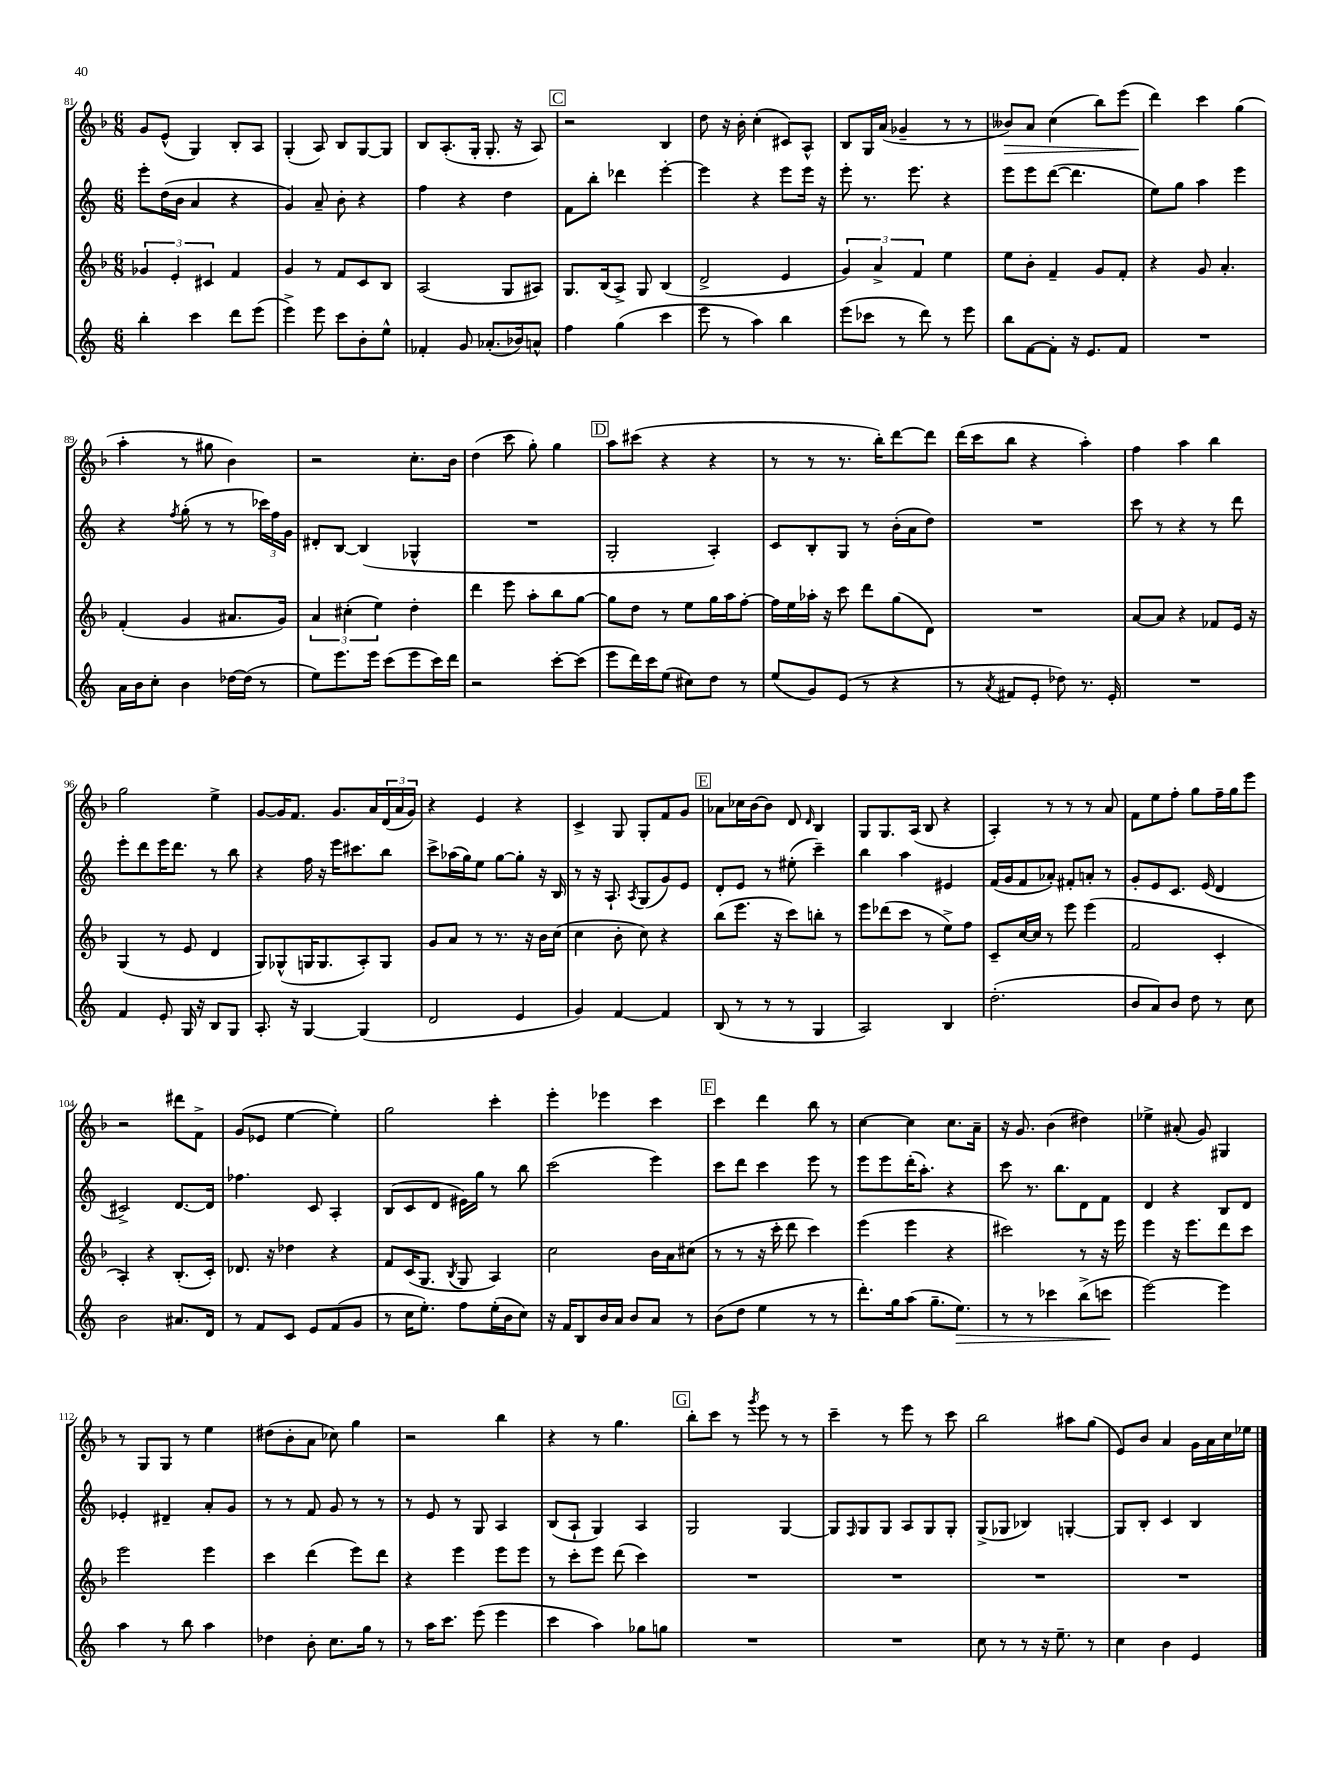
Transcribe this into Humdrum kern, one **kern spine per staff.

**kern	**dynam	**kern	**kern	**kern	**dynam
*part4	*part4	*part3	*part2	*part1	*part1
*staff4	*staff4	*staff3	*staff2	*staff1	*staff1
*clefG2	*	*clefG2	*clefG2	*clefG2	*
*k[]	*	*k[b-]	*k[]	*k[b-]	*
*M6/8	*	*M6/8	*M6/8	*M6/8	*
=81	=81	=81	=81	=81	=81
4bb'\	.	6g-X/	8eee'\L	8g/L	.
.	.	.	(16dd\L	(8e^^/J	.
.	.	6e'/	.	.	.
.	.	.	16b\JJ	.	.
4ccc\	.	.	4a/	4G/)	.
.	.	6c#X/	.	.	.
8ddd\L	.	4f/	4r	8B-'/L	.
(8eee\J	.	.	.	8A/J	.
=82	=82	=82	=82	=82	=82
4eee^\)	.	4g/	4g/)	(4G'/	.
8eee\	.	8r	8a~/	8A/)	.
8ccc\L	.	8f/L	8b'\	8B-/L	.
8b'\	.	8c/	4r	[8G/	.
8ee^^\J	.	8B-/J	.	8G/J]	.
=83	=83	=83	=83	=83	=83
4f-X'/	.	(2A/	4ff\	8B-/L	.
.	.	.	.	(8.A'/	.
8g/	.	.	4r	.	.
.	.	.	.	16G'/Jk	.
(8.a-X'/L	.	.	.	8.G'/	.
.	.	8G/L	4dd\	.	.
16b-X/k)	.	.	.	16r	.
8an^^/J	.	8A#X/J)	.	8A/)	.
!!LO:REH:place=s1:t=C
=84	=84	=84	=84	=84	=84
4ff\	.	8.G/L	8f\L	2r	.
.	.	.	8bb'\J	.	.
.	.	(16B-/k	.	.	.
(4gg\	.	8A^/J)	4ddd-X\	.	.
.	.	8G/	.	.	.
4ccc\	.	(4B-/	[4eee'\	4B-/	.
=85	=85	=85	=85	=85	=85
8eee\	.	2d^/	4eee\]	8dd\	.
8r	.	.	.	16r	.
.	.	.	.	16b-'\	.
4aa\)	.	.	4r	(4cc'\	.
4bb\	.	4e/	8eee\L	8c#X/L)	.
.	.	.	16eee\Jk	8A^^/J	.
.	.	.	16r	.	.
=86	=86	=86	=86	=86	=86
(8eee\L	.	6g/)	8eee'\	8B-/L	.
8ccc-X\J	.	.	8.r	16G/L	.
.	.	6a^/	.	.	.
.	.	.	.	(16a/JJ	.
8r	.	.	.	4g-X~/	.
.	.	.	8.eee\	.	.
.	.	6f/	.	.	.
8ddd\)	.	.	.	.	.
8r	.	4ee\	4r	8r	.
8eee\	.	.	.	8r	.
=87	=87	=87	=87	=87	=87
!	!	!	!	!	!LO:HP:b
8bb\L	.	8ee\L	8eee\L	8b--X/L)	>
[8f\	.	8b-'\J	8eee\	8a/J	.
8f'\J]	.	4f~/	([8ddd\J	(4cc\	.
16r	.	.	4.ddd\]	.	.
8.e/L	.	.	.	.	.
.	.	8g/L	.	8bb-\L)	.
8f/J	.	8f'/J	.	(8eee\J	.
=88	=88	=88	=88	=88	=88
2.r	.	4r	8ee\L)	4ddd\)	.
.	.	.	8gg\J	.	.
.	.	8g/	4aa\	4ccc\	]
.	.	4.a'/	.	.	.
.	.	.	4eee\	(4gg\	.
!!LO:LB:g=z
=89	=89	=89	=89	=89	=89
16a\LL	.	(4f'/	4r	4aa'\	.
16b\J	.	.	.	.	.
8cc'\J	.	.	.	.	.
.	.	.	8qff/	.	.
4b\	.	4g/	(8gg'\	8r	.
.	.	.	8r	8gg#X\	.
[16dd-X\LL	.	8.a#X/L	8r	4b-\)	.
(16dd-\JJ]	.	.	.	.	.
8r	.	.	24ccc-X\LL)	.	.
.	.	.	24ff\	.	.
.	.	16g/Jk)	.	.	.
.	.	.	24g\JJ	.	.
=90	=90	=90	=90	=90	=90
8ee\L)	.	6a/	8d#X'/L	2r	.
8.eee\	.	.	[8B/J	.	.
.	.	(6cc#X'\	.	.	.
.	.	.	(4B/]	.	.
16eee\Jk	.	.	.	.	.
.	.	6ee\)	.	.	.
(8ccc\L	.	.	.	.	.
8eee\	.	4dd'\	4G-X^^/	8.cc'\L	.
16ccc\L)	.	.	.	.	.
16ddd\JJ	.	.	.	16b-\Jk	.
=91	=91	=91	=91	=91	=91
2r	.	4ddd\	2.r	(4dd\	.
.	.	8eee\	.	8ccc\	.
.	.	8aa'\L	.	8gg'\)	.
[8ccc'\L	.	8bb-\	.	4gg\	.
(8ccc\J]	.	[8gg\J	.	.	.
!!LO:REH:place=s1:t=D
=92	=92	=92	=92	=92	=92
8eee\L	.	8gg\L]	2G'/	8aa\L	.
16ddd\L)	.	8dd\J	.	(8ccc#X\J	.
16ccc\J	.	.	.	.	.
(8ee\J	.	8r	.	4r	.
8cc#X\L)	.	8ee\L	.	.	.
8dd\J	.	16gg\L	4A'/)	4r	.
.	.	16aa\J	.	.	.
8r	.	[8ff'\J	.	.	.
=93	=93	=93	=93	=93	=93
(8ee/L	.	16ff\LL]	8c/L	8r	.
.	.	16ee\	.	.	.
8g/)	.	16aa-X'\JJ	8B'/	8r	.
.	.	16r	.	.	.
(8e/J	.	8ccc\	8G/J	8.r	.
8r	.	8ddd\L	8r	.	.
.	.	.	.	16bb-'\KL)	.
4r	.	(8gg\	(16b'\LL	[8ddd\	.
.	.	.	16a\J	.	.
.	.	8d\J)	8dd\J)	8ddd\J]	.
=94	=94	=94	=94	=94	=94
8r	.	2.r	2.r	(16ddd\LL	.
.	.	.	.	16ccc\J	.
8qa/	.	.	.	.	.
8f#X/L	.	.	.	8bb-\J	.
8e'/J	.	.	.	4r	.
8dd-X\)	.	.	.	.	.
8.r	.	.	.	4aa'\)	.
16e'/	.	.	.	.	.
=95	=95	=95	=95	=95	=95
2.r	.	[8a/L	8ccc\	4ff\	.
.	.	8a/J]	8r	.	.
.	.	4r	4r	4aa\	.
.	.	8f-X/L	8r	4bb-\	.
.	.	16e/Jk	8ddd\	.	.
.	.	16r	.	.	.
!!LO:LB:g=z
=96	=96	=96	=96	=96	=96
4f/	.	(4G/	8eee'\L	2gg\	.
.	.	.	8ddd\	.	.
8e'/	.	8r	16eee\K	.	.
.	.	.	8.ddd\J	.	.
16G/	.	8e/	.	.	.
16r	.	.	.	.	.
8B/L	.	4d/	8r	4ee^\	.
8G/J	.	.	8bb\	.	.
=97	=97	=97	=97	=97	=97
8.A'/	.	8G/L)	4r	[8g/L	.
.	.	(8G-X^^/	.	16g/K]	.
16r	.	.	.	8.f/J	.
[4G/	.	16Gn/K	16ff\	.	.
.	.	8.G/	16r	.	.
.	.	.	16eee\KL	8.g/L	.
.	.	.	8.ccc#X\	.	.
(4G/]	.	8A'/)	.	.	.
.	.	.	.	16a/L	.
.	.	8G/J	8bb\J	(24d/	.
.	.	.	.	24a/	.
.	.	.	.	24g/JJ)	.
=98	=98	=98	=98	=98	=98
2d/	.	8g/L	8ccc^\L	4r	.
.	.	8a/J	(16aa-X\L	.	.
.	.	.	16gg\J)	.	.
.	.	8r	8ee\J	4e/	.
.	.	8.r	[8gg\L	.	.
4e/	.	.	8gg'\J]	4r	.
.	.	16r	.	.	.
.	.	16b-\LL	16r	.	.
.	.	(16cc\JJ	16B/	.	.
=99	=99	=99	=99	=99	=99
4g/)	.	4cc\	8r	4c^/	.
.	.	.	16r	.	.
.	.	.	8.A`/	.	.
[4f/	.	8b-'\	.	8G/	.
.	.	.	8qA/	.	.
.	.	8cc\)	(8G/L	8G'/L	.
4f/]	.	4r	8g/)	8f/	.
.	.	.	8e/J	8g/J	.
!!LO:REH:place=s1:t=E
=100	=100	=100	=100	=100	=100
(8B/	.	(8bb-\L	8d'/L	8a-X\L	.
8r	.	8.eee\J	8e/J	16cc-X\L	.
.	.	.	.	[16b-\J	.
8r	.	.	8r	8b-\J]	.
.	.	16r	.	.	.
8r	.	8ccc\L)	(8ee#X'\	8d/	.
.	.	.	.	16qqd/	.
4G/	.	8bbn'\J	4ccc~\)	4B-/	.
.	.	8r	.	.	.
=101	=101	=101	=101	=101	=101
2A/)	.	8eee\L	4bb\	8G/L	.
.	.	(8ddd-X\	.	8.G/	.
.	.	8ccc\J	4aa\	.	.
.	.	.	.	(16A/Jk	.
.	.	8r	.	8B-/	.
4B/	.	8ee^\L)	4e#X/	4r	.
.	.	8ff\J	.	.	.
=102	=102	=102	=102	=102	=102
(2.dd'\	.	8c~/L	(16f/LL	4A'/)	.
.	.	.	16g/J	.	.
.	.	[16cc/L	8f/	.	.
.	.	16cc/JJ]	.	.	.
.	.	8r	8a-X'/J)	8r	.
.	.	8eee\	8f#X'/L	8r	.
.	.	(4eee\	8an'/J	8r	.
.	.	.	8r	8a/	.
=103	=103	=103	=103	=103	=103
8b/L	.	2f/	8g'/L	8f\L	.
8a/)	.	.	8e/	8ee\	.
8b/J	.	.	8.c/J	8ff'\J	.
8dd\	.	.	.	8gg\L	.
.	.	.	(16e/	.	.
8r	.	4c'/	4d/	16ff~\L	.
.	.	.	.	16gg\J	.
8cc\	.	.	.	8eee\J	.
!!LO:LB:g=z
=104	=104	=104	=104	=104	=104
2b\	.	4A'/)	2c#X^/)	2r	.
.	.	4r	.	.	.
8.a#X/L	.	(8.B-'/L	[8.d/L	8ddd#X\L	.
.	.	.	.	8f^\J	.
16d/Jk	.	16c'/Jk)	16d/Jk]	.	.
=105	=105	=105	=105	=105	=105
8r	.	8.d-X/	4.ff-X\	(8g/L	.
8f/L	.	.	.	8e-X/J	.
.	.	16r	.	.	.
8c/J	.	4dd-X\	.	[4ee\	.
8e/L	.	.	8c/	.	.
(8f/	.	4r	4A'/	4ee'\])	.
8g/J	.	.	.	.	.
=106	=106	=106	=106	=106	=106
8r	.	8f/L	(8B/L	2gg\	.
16cc\KL	.	(16c/K	8c/	.	.
8.ee'\J)	.	8.G/J	.	.	.
.	.	.	8d/J	.	.
.	.	8qB-/	.	.	.
8ff\L	.	8G/	16e#X\LL)	.	.
.	.	.	16gg\JJ	.	.
(16ee'\L	.	4A/)	8r	4ccc'\	.
16b\J	.	.	.	.	.
8cc\J)	.	.	8bb\	.	.
=107	=107	=107	=107	=107	=107
16r	.	2cc\	(2ccc\	4eee'\	.
16f/KL	.	.	.	.	.
8B/	.	.	.	.	.
16b/L	.	.	.	4eee-X\	.
16a/JJ	.	.	.	.	.
8b/L	.	.	.	.	.
8a/J	.	16b-\LL	4eee\)	4ccc\	.
.	.	16a\J	.	.	.
8r	.	(8cc#X\J	.	.	.
!!LO:REH:place=s1:t=F
=108	=108	=108	=108	=108	=108
(8b\L	.	8r	8ccc\L	4ccc\	.
8dd\J	.	8r	8ddd\J	.	.
4ee\	.	16r	4ccc\	4ddd\	.
.	.	16ccc'\	.	.	.
.	.	8ddd\	.	.	.
8r	.	4ccc\)	8eee\	8bb-\	.
8r	.	.	8r	8r	.
=109	=109	=109	=109	=109	=109
8.ddd'\L)	.	(4eee\	8eee\L	[4cc\	.
.	.	.	8eee\	.	.
16gg\k	.	.	.	.	.
(8aa\J	.	4eee\	(16ddd'\K	4cc\]	.
.	.	.	8.aa'\J)	.	.
8.gg~\L	.	.	.	.	.
.	.	4r	4r	8.cc\L	.
!	!LO:HP:b	!	!	!	!
8.ee\J)	>	.	.	.	.
.	.	.	.	16a~\Jk	.
=110	=110	=110	=110	=110	=110
8r	.	2ccc#X\)	8ccc\	16r	.
.	.	.	.	8.g/	.
8r	.	.	8.r	.	.
4ccc-X\	.	.	.	(4b-\	.
.	.	.	8.bb\L	.	.
(8bb^\L	.	8r	8d\	4dd#X\)	.
8cccn\J	.	16r	8f\J	.	.
.	.	16eee\	.	.	.
.	]	.	.	.	.
=111	=111	=111	=111	=111	=111
[2eee\)	.	4eee\	4d/	4ee-X^\	.
.	.	16r	4r	(8a#X'/	.
.	.	8.eee\L	.	.	.
.	.	.	.	8g/)	.
4eee\]	.	8ddd\	8B/L	4G#X/	.
.	.	8ccc\J	8d/J	.	.
!!LO:LB:g=z
=112	=112	=112	=112	=112	=112
4aa\	.	2eee\	4e-X'/	8r	.
.	.	.	.	8G/L	.
8r	.	.	4d#X~/	8G/J	.
8bb\	.	.	.	8r	.
4aa\	.	4eee\	8a'/L	4ee\	.
.	.	.	8g/J	.	.
=113	=113	=113	=113	=113	=113
4dd-X\	.	4ccc\	8r	(8dd#X\L	.
.	.	.	8r	8b-'\	.
8b'\	.	(4ddd\	8f/	8a\J	.
8.cc\L	.	.	8g/	8cc-X\)	.
.	.	8eee\L)	8r	4gg\	.
16gg\Jk	.	.	.	.	.
8r	.	8ddd\J	8r	.	.
=114	=114	=114	=114	=114	=114
8r	.	4r	8r	2r	.
16aa\KL	.	.	8e/	.	.
8.ccc\J	.	.	.	.	.
.	.	4eee\	8r	.	.
(8eee\	.	.	8G/	.	.
4eee\	.	8eee\L	4A/	4bb-\	.
.	.	8eee\J	.	.	.
=115	=115	=115	=115	=115	=115
4ccc\	.	8r	(8B/L	4r	.
.	.	8ccc'\L	8A`/J	.	.
4aa\)	.	8eee\J	4G/)	8r	.
.	.	(8ddd\	.	4.gg\	.
8gg-X\L	.	4ccc\)	4A/	.	.
8ggn\J	.	.	.	.	.
!!LO:REH:place=s1:t=G
=116	=116	=116	=116	=116	=116
2.r	.	2.r	2G/	8bb-'\L	.
.	.	.	.	8ccc\J	.
.	.	.	.	8r	.
.	.	.	.	8qggg/	.
.	.	.	.	8eee\	.
.	.	.	[4G/	8r	.
.	.	.	.	8r	.
=117	=117	=117	=117	=117	=117
2.r	.	2.r	8G/L]	4ccc~\	.
.	.	.	16qqF/	.	.
.	.	.	8G/	.	.
.	.	.	8G/J	8r	.
.	.	.	8A/L	8eee\	.
.	.	.	8G/	8r	.
.	.	.	8G'/J	8ccc\	.
=118	=118	=118	=118	=118	=118
8cc\	.	2.r	(8G^/L	2bb-\	.
8r	.	.	8G-X/J	.	.
8r	.	.	4B-X/)	.	.
16r	.	.	.	.	.
8.ee~\	.	.	.	.	.
.	.	.	[4Gn'/	8aa#X\L	.
8r	.	.	.	(8gg\J	.
=119	=119	=119	=119	=119	=119
4cc\	.	2.r	8G/L]	8e/L)	.
.	.	.	8B'/J	8b-/J	.
4b\	.	.	4c/	4a/	.
4e/	.	.	4B/	16g\LL	.
.	.	.	.	16a\	.
.	.	.	.	16cc\	.
.	.	.	.	16ee-X\JJ	.
==	==	==	==	==	==
*-	*-	*-	*-	*-	*-
